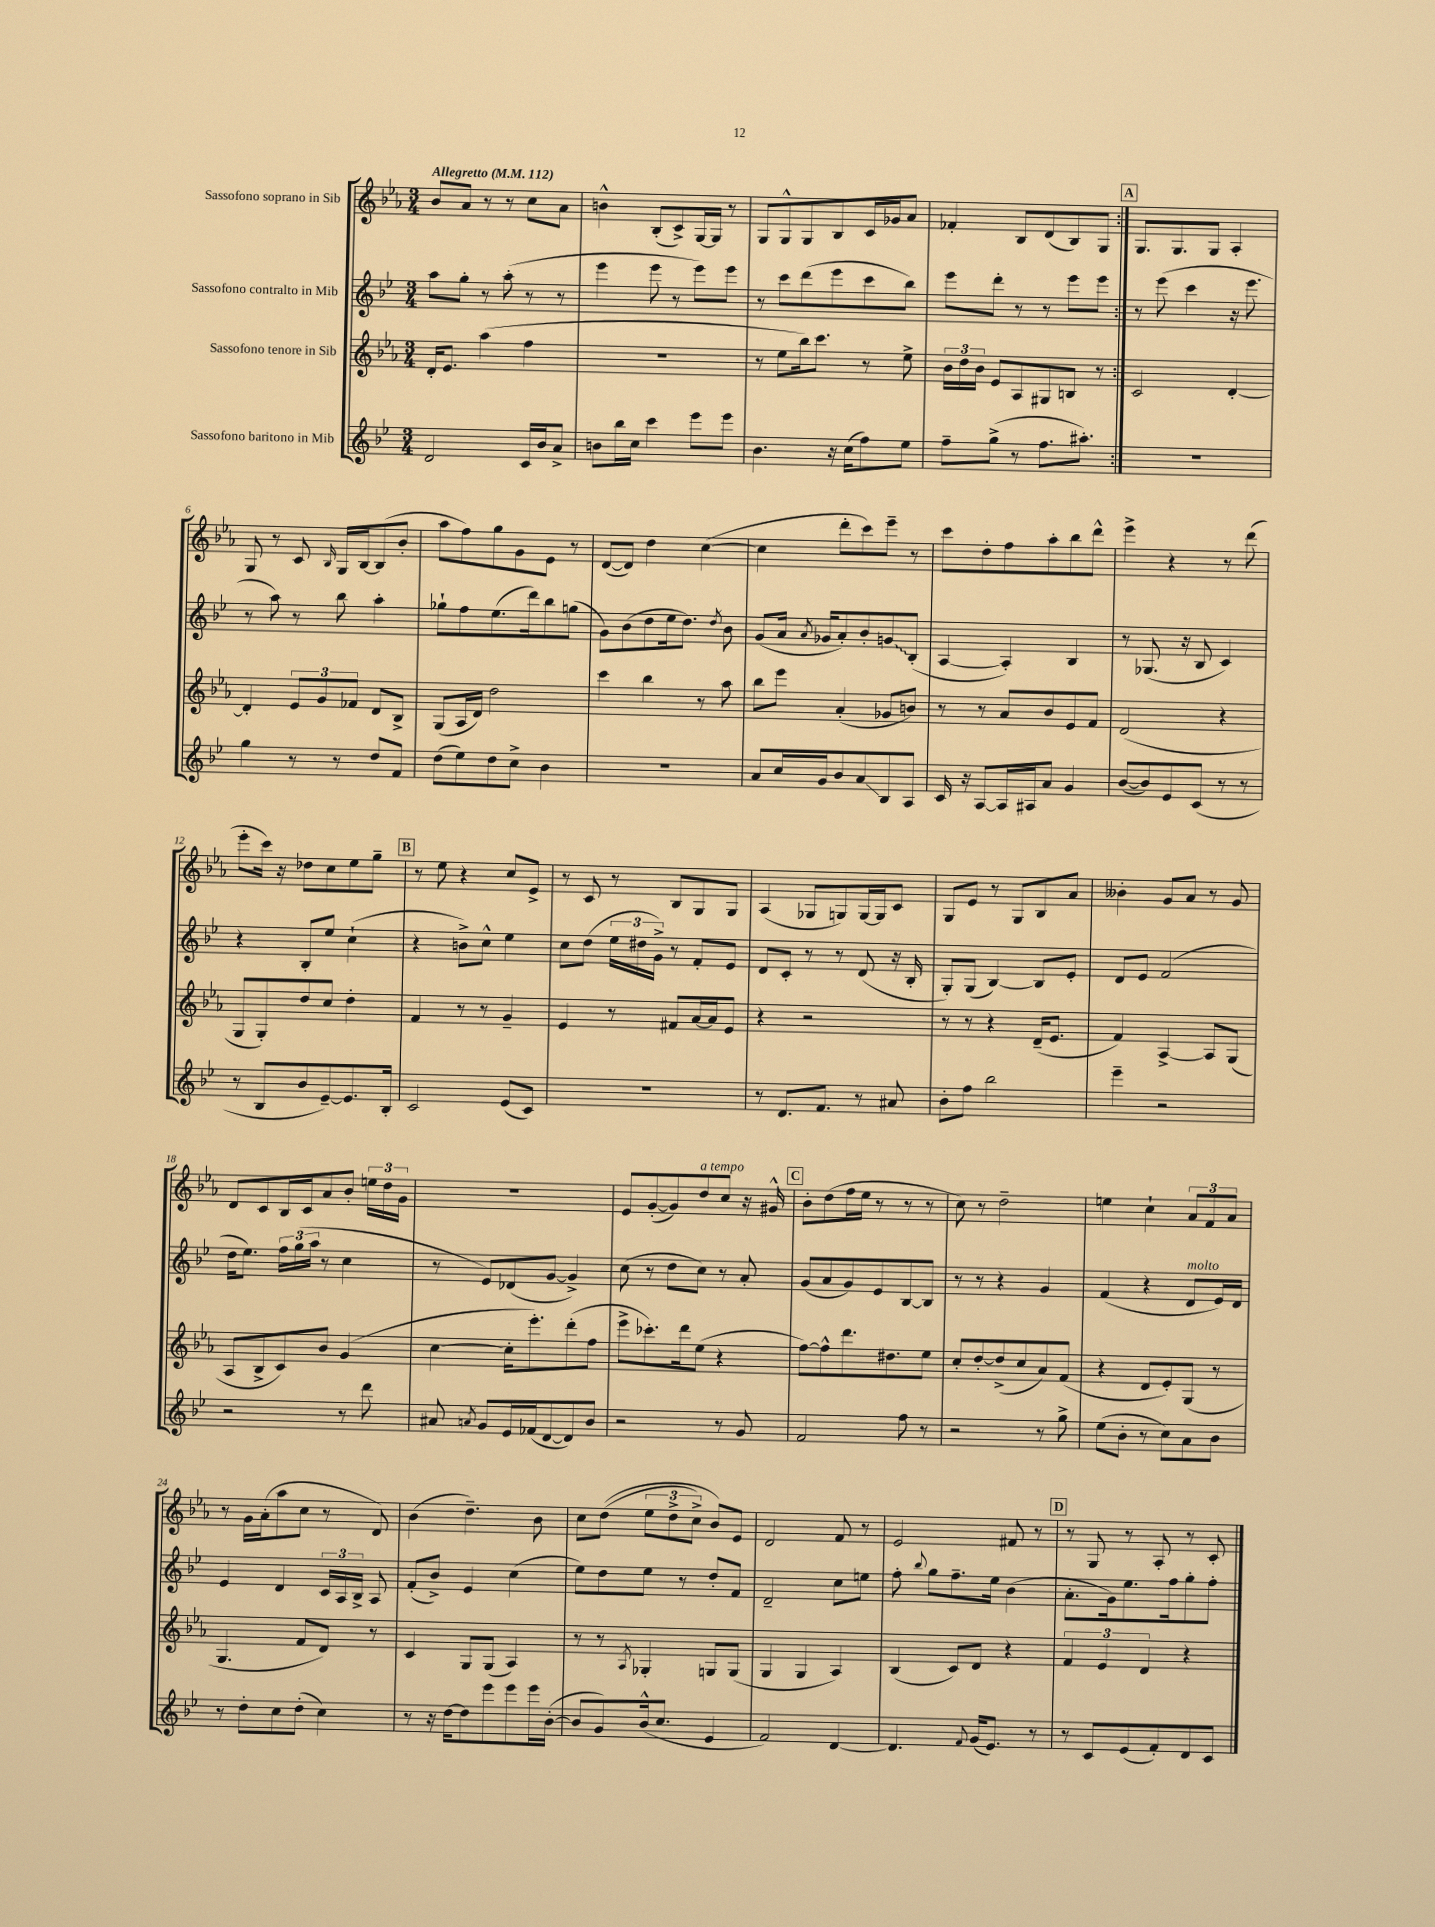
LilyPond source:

<<
\new StaffGroup <<
\new Staff = "s0" \with { instrumentName = "Sassofono soprano in Sib" } {
    \clef treble \key ees \major \numericTimeSignature \time 3/4 \tempo "Allegretto" 4 = 112
    \autoBeamOff \repeat volta 2 { bes'8[ aes'8] r8 r8 c''8[ aes'8] |
    b'4-^ bes8[-.( c'8->) g16~ g16] r8 |
    g8[ g8-^ g8 bes8 c'16 ges'16 aes'8] |
    fes'4-. bes8[ d'8( bes8) g8] | }
    \mark \markup { \box "A" } g8.[ g8. g8] aes4-. |
    g8 r8 c'8 \grace { bes16 } g16[ bes16~ bes8( bes'8]-. |
    aes''8[ f''8) g''8 g'8 ees'8] r8 |
    d'8[~( d'8]) d''4 c''4~( |
    c''4 d'''8[-. c'''8) ees'''8]-- r8 |
    c'''8[ d''8-. f''8 aes''8-. bes''8 d'''8]-^ |
    ees'''4-> r4 r8 d'''8( |
    ees'''8[-. c'''16]) r16 des''8[ c''8 ees''8 g''8]-- |
    \mark \markup { \box "B" } r8 ees''8 r4 c''8[ ees'8]-> |
    r8 c'8 r8 bes8[ g8 g8] |
    aes4( ges8[ g8) g16~ g16 c'8] |
    g8[ ees'8] r8 g8[ bes8 aes'8] |
    beses'4-. g'8[ aes'8] r8 g'8 |
    d'8[ c'8 bes16 c'16 aes'8 bes'8]-. \tuplet 3/2 { e''16[ d''16 g'16] } |
    R2. |
    ees'8[ g'8~-.( g'8) d''8^\markup { \italic "a tempo" } c''8] r16 gis'16-^ |
    \mark \markup { \box "C" } bes'8[-. d''8( f''16 ees''16] r8 r8 r8 |
    c''8) r8 d''2-- |
    e''4 c''4-! \tuplet 3/2 { aes'8[ f'8 aes'8] } |
    r8 g'16[ aes'16-.( aes''8 c''8] r8 d'8) |
    bes'4( d''4.--) bes'8 |
    c''8[ d''8](\( \tuplet 3/2 { ees''8[ d''8-> c''8]->) } bes'8[\) ees'8] |
    d'2 f'8 r8 |
    ees'2 fis'8 r8 |
    \mark \markup { \box "D" } r8 g8 r8 aes8-. r8 c'8-. \bar "|." |
}
\new Staff = "s1" \with { instrumentName = "Sassofono contralto in Mib" } {
    \clef treble \key bes \major \numericTimeSignature \time 3/4
    \autoBeamOff \repeat volta 2 { a''8[ g''8]-. r8 a''8-.( r8 r8 |
    ees'''4 ees'''8 r8 ees'''8[) ees'''8] |
    r8 c'''8[ d'''8( ees'''8 c'''8 bes''8]) |
    ees'''8[ d'''8]-. r8 r8 ees'''8[ ees'''8] | }
    \mark \markup { \box "A" } r8 ees'''8( c'''4 r16 ees'''8. |
    r8 a''8) r8 bes''8 a''4-. |
    ges''8[-! f''8 ees''8.( d'''16) bes''8 g''8]( |
    g'8[) bes'8( d''8 ees''16 d''8.]) \acciaccatura { d''8 } bes'8 |
    g'8[( a'16] \acciaccatura { a'8 } ges'16[ a'8-.) bes'8-. \once \override Glissando.style = #'zigzag g'8\glissando bes8]-.( |
    a4~ a4-.) bes4 |
    r8 ges8.( r16 bes8 c'4) |
    r4 bes8[-. ees''8] c''4-!( |
    \mark \markup { \box "B" } r4 b'8[->) c''8]-^ ees''4 |
    c''8[ d''8]( \tuplet 3/2 { ees''16[ dis''16 g'16]->) } r8 f'8[-. ees'8] |
    d'8[ c'8]-. r8 r8 d'8( r16 bes16-. |
    g8[-.) g8]( bes4~) bes8[ ees'8]-. |
    d'8[ ees'8] f'2( |
    d''16[ ees''8.]) \tuplet 3/2 { f''16[ g''16( a''16] } r8 c''4 |
    r8 ees'8[) des'8( g'8]~ g'4->) |
    c''8( r8 d''8[ c''8]) r8 a'8-. |
    \mark \markup { \box "C" } g'8[( a'8 g'8) ees'8 bes8~ bes8] |
    r8 r8 r4 g'4 |
    f'4( r4 d'8[^\markup { \italic "molto" } ees'16) d'16] |
    ees'4 d'4 \tuplet 3/2 { c'16[ a16 bes16]-> } a8 |
    f'8[-.( bes'8]->) ees'4 c''4( |
    ees''8[) d''8 ees''8] r8 d''8[-. f'8] |
    d'2-- c''8[ e''8] |
    f''8-. \appoggiatura { bes''8 } g''8[ f''8.-- ees''16] bes'4( |
    \mark \markup { \box "D" } a'8.[-. g'16) ees''8. f''16 g''8-. f''8]-. \bar "|." |
}
\new Staff = "s2" \with { instrumentName = "Sassofono tenore in Sib" } {
    \clef treble \key ees \major \numericTimeSignature \time 3/4
    \autoBeamOff \repeat volta 2 { d'16[-. ees'8.] aes''4( f''4 |
    R2. |
    r8 ees''8[ bes''16) c'''8.] r8 ees''8-> |
    \tuplet 3/2 { bes'16[ d''16 bes'16] } ees'8[ aes8 gis8 b8] r8 | }
    \mark \markup { \box "A" } c'2 d'4~-. |
    d'4-. \tuplet 3/2 { ees'8[ g'8 fes'8] } d'8[ bes8]-> |
    g8[( aes16 d'16]) d''2 |
    c'''4 bes''4 r8 aes''8 |
    bes''8[ ees'''8] aes'4-.( ges'8[ b'8]) |
    r8 r8 aes'8[ bes'8 ees'8 f'8] |
    d'2( r4 |
    g8[ g8-.) d''8 c''8] d''4-. |
    \mark \markup { \box "B" } f'4 r8 r8 g'4-- |
    ees'4 r8 fis'8[ aes'16~ aes'16 ees'8] |
    r4 r2 |
    r8 r8 r4 d'16[--( ees'8.] |
    f'4) aes4~-> aes8[ g8]( |
    aes8[ bes8-> c'8) bes'8] g'4( |
    c''4~ c''16[-. ees'''8.-.) d'''8-.( f''8] |
    ees'''8[-> ces'''8.-.) d'''16 ees''8]( r4 |
    \mark \markup { \box "C" } f''8[~) f''8-^ d'''8. dis''8. ees''8] |
    c''8[-. d''8~-. d''8->( c''8 aes'8) f'8]( |
    r4 d'8[ ees'8-.) g8]( r8 |
    g4. f'8[ d'8]) r8 |
    c'4 g8[ g8]( aes4) |
    r8 r8 \acciaccatura { aes8 } ges4-. g8[ g8]( |
    g4 g4 aes4) |
    bes4( c'8[) d'8] r4 |
    \mark \markup { \box "D" } \tuplet 3/2 { f'4 ees'4 d'4 } r4 \bar "|." |
}
\new Staff = "s3" \with { instrumentName = "Sassofono baritono in Mib" } {
    \clef treble \key bes \major \numericTimeSignature \time 3/4
    \autoBeamOff \repeat volta 2 { d'2 c'16[ bes'16 a'8]-> |
    b'8[ bes''16 c''16] c'''4 ees'''8[ ees'''8] |
    bes'4. r16 c''16[( f''8) ees''8] |
    f''8[-- g''8]->( r8 f''8.[ ais''8.]-.) | }
    \mark \markup { \box "A" } R2. |
    g''4 r8 r8 d''8[ f'8] |
    d''8[( ees''8) d''8 c''8]-> bes'4 |
    R2. |
    a'8[ c''16 g'16 bes'8 a'8\glissando bes8 a8] |
    c'16 r16 a8[~ a16 ais16 a'8] g'4 |
    bes'8[~( bes'8) ees'8 c'8]( r8 r8 |
    r8 bes8[ bes'8 ees'8~--) ees'8. bes16]-. |
    \mark \markup { \box "B" } c'2 ees'8[( c'8]) |
    r2. |
    r8 d'8.[ f'8.] r8 ais'8 |
    bes'8[-. f''8] bes''2 |
    ees'''4-- r2 |
    r2 r8 d'''8 |
    ais'8 \acciaccatura { a'8 } g'8[ ees'16 fes'16( d'8~ d'8) bes'8] |
    r2 r8 g'8 |
    \mark \markup { \box "C" } f'2 f''8 r8 |
    r2 r8 g''8-> |
    ees''8[( bes'8]-. r8 c''8[) a'8 bes'8] |
    r8 d''8[-. c''8 d''8]-.( c''4) |
    r8 r16 d''16[~ d''8 ees'''8 ees'''8 ees'''16 bes'16]~-.( |
    bes'8[ g'8) bes'16-^( c''8.] ees'4 |
    f'2) d'4~ |
    d'4. \appoggiatura { f'8 } g'16[( ees'8.]) r8 |
    \mark \markup { \box "D" } r8 c'8[ ees'8( f'8-.) d'8 c'8] \bar "|." |
}
>>
>>
